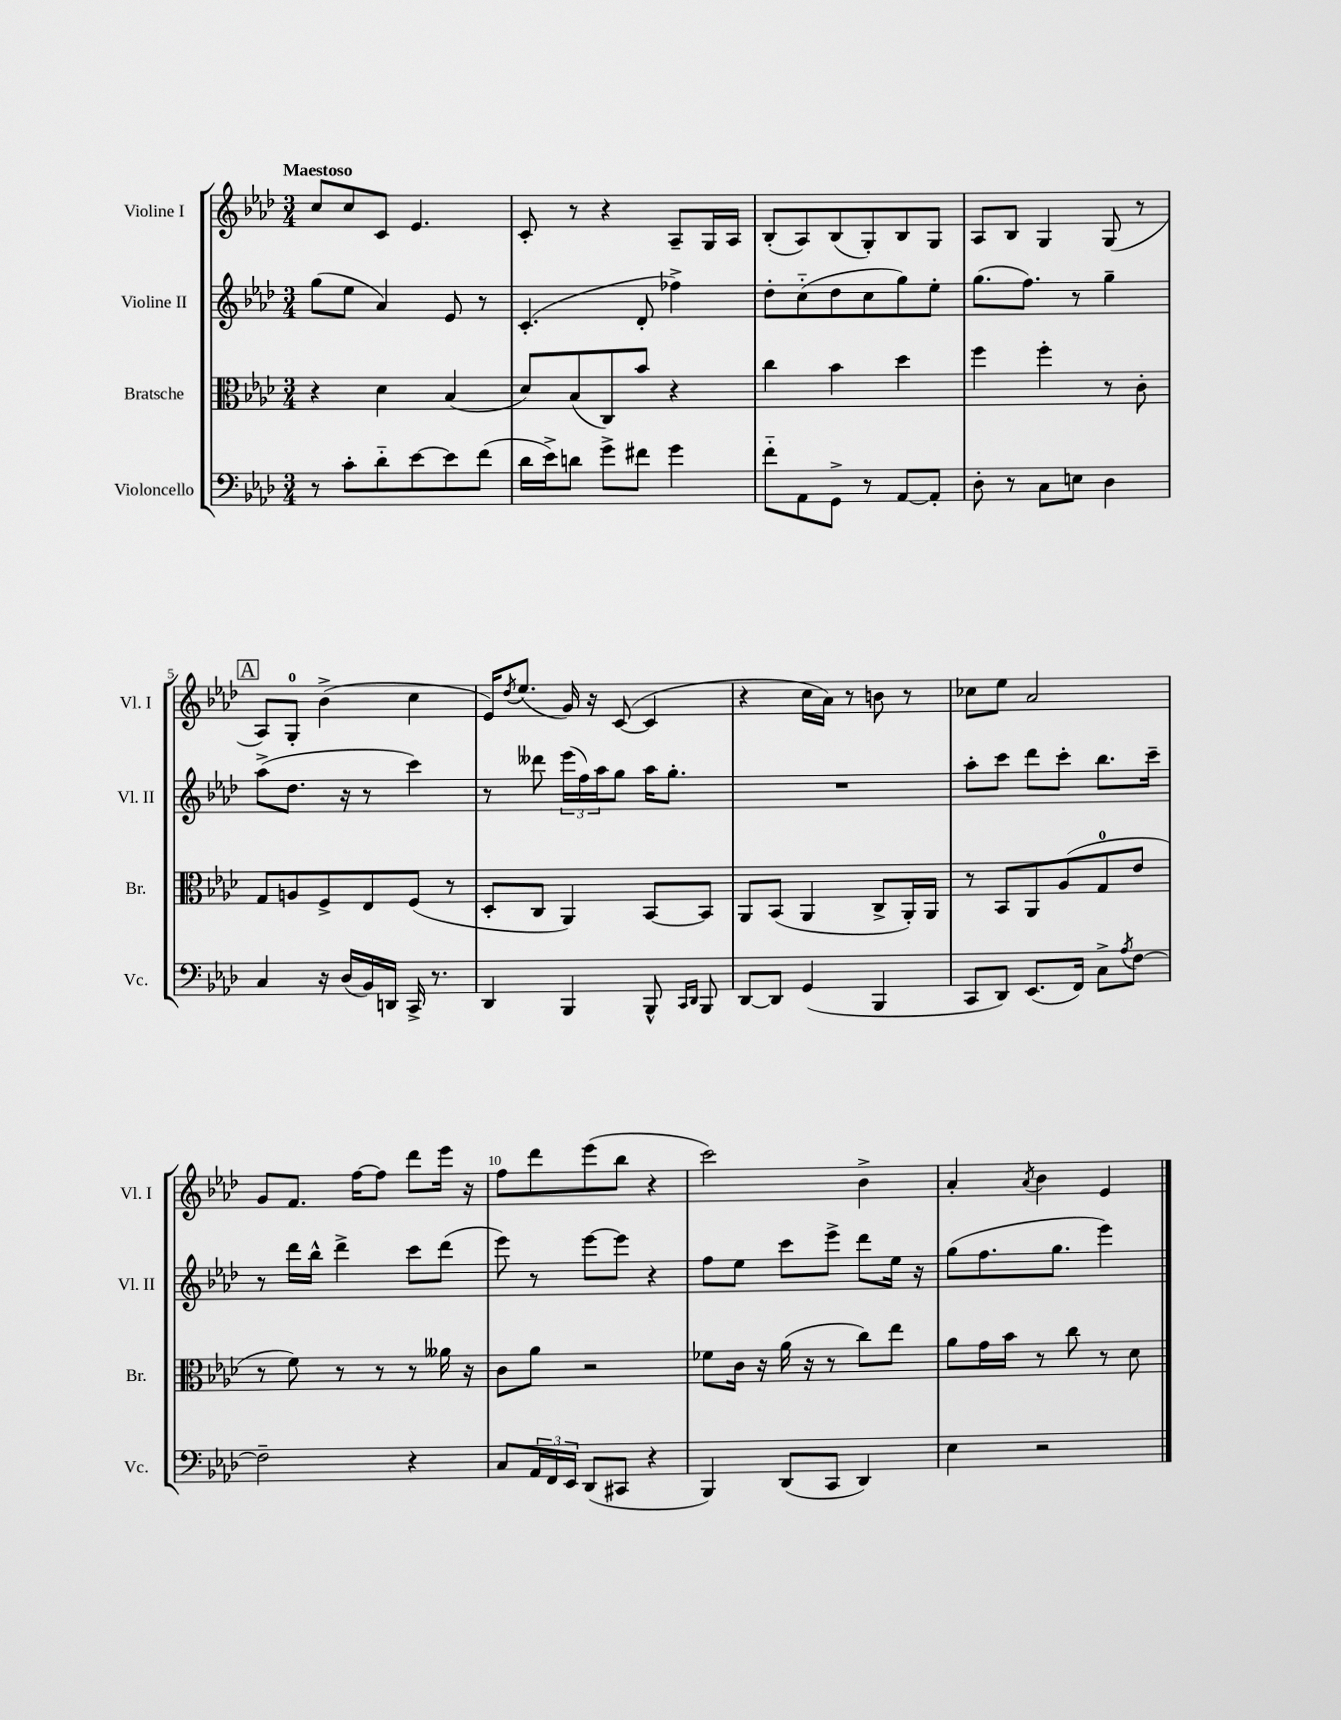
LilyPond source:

<<
\new StaffGroup <<
\new Staff = "s0" \with { instrumentName = "Violine I" shortInstrumentName = "Vl. I" } {
    \clef treble \key aes \major \numericTimeSignature \time 3/4 \tempo "Maestoso"
    c''8 c''8 c'8 ees'4. |
    c'8-. r8 r4 aes8-- g16 aes16 |
    bes8-.( aes8) bes8( g8-.) bes8 g8 |
    aes8 bes8 g4 g8( r8 |
    \mark \markup { \box "A" } aes8) g8-0-. bes'4->( c''4 |
    ees'16) \acciaccatura { des''8 } ees''8.( g'16) r16 c'8~( c'4 |
    r4 c''16 aes'16) r8 b'8 r8 |
    ces''8 ees''8 aes'2 |
    g'8 f'8. f''16~ f''8 des'''8 ees'''16 r16 |
    f''8 des'''8 ees'''8( bes''8 r4 |
    c'''2) bes'4-> |
    aes'4-. \acciaccatura { aes'8 } bes'4 ees'4 \bar "|." |
}
\new Staff = "s1" \with { instrumentName = "Violine II" shortInstrumentName = "Vl. II" } {
    \clef treble \key aes \major \numericTimeSignature \time 3/4
    g''8( ees''8 aes'4) ees'8 r8 |
    c'4.-.( des'8-. fes''4->) |
    des''8-. c''8-_( des''8 c''8 g''8) ees''8-. |
    g''8.( f''8.) r8 g''4-- |
    \mark \markup { \box "A" } aes''8->( des''8. r16 r8 c'''4) |
    r8 deses'''8 \tuplet 3/2 { ees'''16( f''16) aes''16 } g''8 aes''16 g''8.-. |
    R2. |
    aes''8-. c'''8 des'''8 c'''8-. bes''8. c'''16-- |
    r8 des'''16 bes''16-^ des'''4-> c'''8 des'''8( |
    ees'''8) r8 ees'''8~ ees'''8 r4 |
    f''8 ees''8 c'''8 ees'''8-> des'''8 ees''16 r16 |
    g''8( f''8. g''8. ees'''4) \bar "|." |
}
\new Staff = "s2" \with { instrumentName = "Bratsche" shortInstrumentName = "Br." } {
    \clef alto \key aes \major \numericTimeSignature \time 3/4
    r4 des'4 bes4( |
    des'8) bes8( c8) bes'8 r4 |
    c''4 bes'4 des''4 |
    f''4 f''4-. r8 c'8-. |
    \mark \markup { \box "A" } g8 a8 f8-> ees8 f8( r8 |
    des8-. c8 aes,4) bes,8~ bes,8 |
    aes,8 bes,8( aes,4 c8-> aes,16-.) aes,16 |
    r8 bes,8 aes,8 aes8( g8-0 ees'8 |
    r8 f'8) r8 r8 r8 aeses'16 r16 |
    c'8 aes'8 r2 |
    fes'8 c'16 r16 aes'16( r16 r8 c''8) ees''8 |
    aes'8 g'16 bes'16 r8 c''8 r8 des'8 \bar "|." |
}
\new Staff = "s3" \with { instrumentName = "Violoncello" shortInstrumentName = "Vc." } {
    \clef bass \key aes \major \numericTimeSignature \time 3/4
    r8 c'8-. des'8-_ ees'8~ ees'8 f'8( |
    des'16 ees'16->) d'8 g'8-> fis'8 g'4 |
    f'8-_ aes,8 g,8-> r8 aes,8~ aes,8-. |
    des8-. r8 c8 e8 des4 |
    \mark \markup { \box "A" } c4 r16 des16( bes,16) d,16 c,16-> r8. |
    des,4 bes,,4 bes,,8-^ \grace { c,16 des,16 } bes,,8 |
    des,8~ des,8 g,4( bes,,4 |
    c,8 des,8) ees,8.( f,16) c8-> \acciaccatura { aes8 } f8~ |
    f2-- r4 |
    c8 \tuplet 3/2 { aes,16 f,16 ees,16 } des,8( cis,8 r4 |
    bes,,4) des,8( c,8 des,4) |
    ees4 r2 \bar "|." |
}
>>
>>
\layout { \context { \Score \override BarNumber.break-visibility = ##(#f #t #t) barNumberVisibility = #(every-nth-bar-number-visible 5) } }
